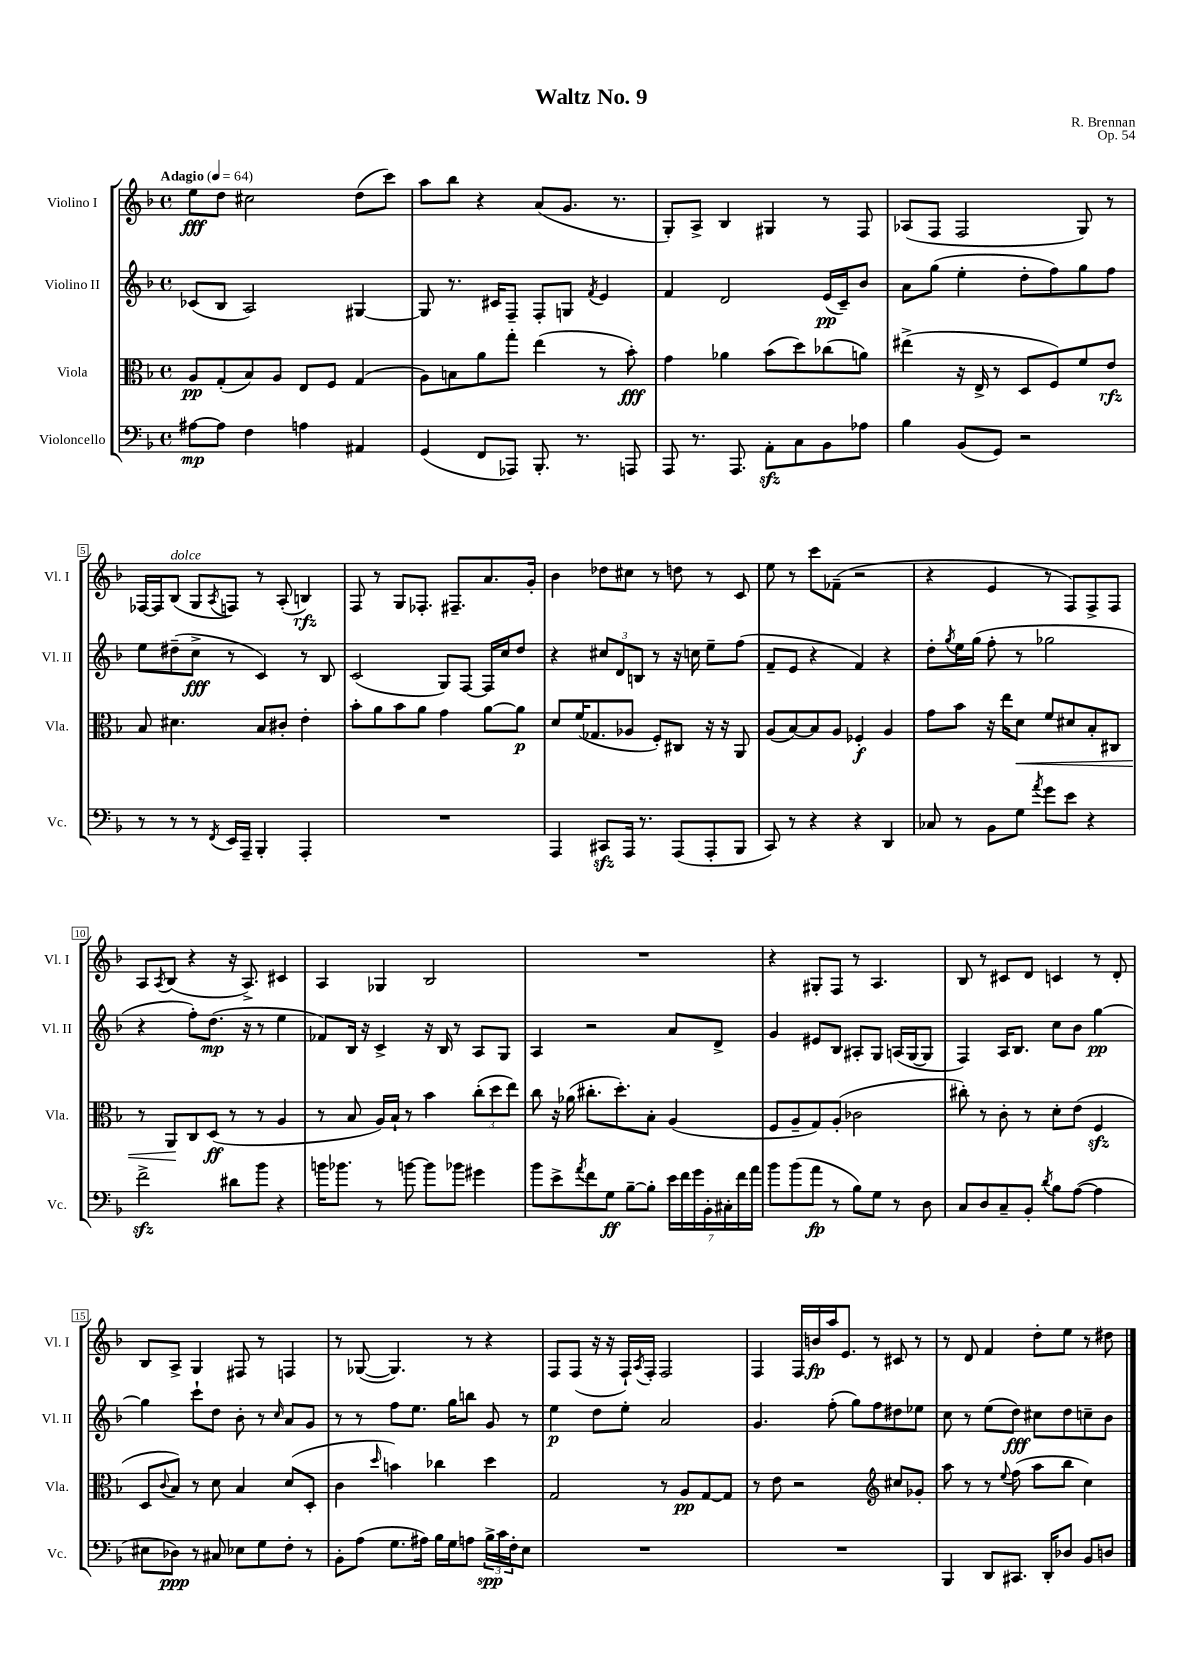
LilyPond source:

\header { title = "Waltz No. 9" composer = "R. Brennan" opus = "Op. 54" }
<<
\new StaffGroup <<
\new Staff = "s0" \with { instrumentName = "Violino I" shortInstrumentName = "Vl. I" } {
    \clef treble \key f \major \defaultTimeSignature \time 4/4 \tempo "Adagio" 4 = 64
    e''8\fff d''8 cis''2 d''8( c'''8) |
    a''8 bes''8 r4 a'8( g'8. r8. |
    g8-.) a8-> bes4 gis4 r8 f8 |
    aes8( f8 f2 g8) r8 |
    fes16~ fes16 bes8^\markup { \italic "dolce" }( g8 \acciaccatura { a8 } f8) r8 a8-.( b4\rfz) |
    f8 r8 g8 fes8.-. fis8.-- a'8. g'16-. |
    bes'4 des''8 cis''8 r8 d''8 r8 c'8 |
    e''8 r8 c'''8 fes'8--( r2 |
    r4 e'4 r8 f8) f8-> f8 |
    a8 \acciaccatura { a8 } bes8( r4 r16 a8.->) cis'4 |
    a4 ges4 bes2 |
    R1 |
    r4 gis8-. f8 r8 a4. |
    bes8 r8 cis'8 d'8 c'4 r8 d'8-. |
    bes8 a8-> g4 fis8 r8 f4 |
    r8 ges8~( ges4.) r8 r4 |
    f8 f8( r16 r16 f16-!) \acciaccatura { a8 } f16-. f2 |
    f4 f16 b'16\fp a''16 e'8. r8 cis'8 r8 |
    r8 d'8 f'4 d''8-. e''8 r8 dis''8 \bar "|." |
}
\new Staff = "s1" \with { instrumentName = "Violino II" shortInstrumentName = "Vl. II" } {
    \clef treble \key f \major \defaultTimeSignature \time 4/4
    ces'8( bes8 a2) gis4~ |
    gis8 r8. cis'16 f8-- f8-. g8 \acciaccatura { f'8 } e'4 |
    f'4 d'2 e'16\pp( c'16--) bes'8 |
    a'8 g''8( e''4-. d''8-. f''8) g''8 f''8 |
    e''8 dis''8--( c''8->\fff r8 c'4) r8 bes8 |
    c'2( g8) f8~ f16 c''16 d''8 |
    r4 \tuplet 3/2 { cis''8 d'8 b8 } r8 r16 c''16 e''8-- f''8( |
    f'8-- e'8 r4 f'4) r4 |
    d''8-. \acciaccatura { g''8 } e''16 g''16( f''8-. r8 ges''2 |
    r4 f''8-.) d''8.\mp( r16 r8 e''4 |
    fes'8) bes16 r16 c'4-> r16 bes16 r8 a8 g8 |
    a4 r2 a'8 d'8-> |
    g'4 eis'8 bes8 ais8-. g8 a16( g16~ g8 |
    f4) a16 bes8. c''8 bes'8 g''4~\pp |
    g''4 c'''8-! d''8 bes'8-. r8 \grace { c''16 } a'8 g'8 |
    r8 r8 f''8 e''8. g''16 b''8 g'8 r8 |
    e''4\p d''8 e''8-. a'2 |
    g'4. f''8-.( g''8) f''8 dis''8 ees''8 |
    c''8 r8 e''8( d''8\fff) cis''8 d''8 c''8-- bes'8 \bar "|." |
}
\new Staff = "s2" \with { instrumentName = "Viola" shortInstrumentName = "Vla." } {
    \clef alto \key f \major \defaultTimeSignature \time 4/4
    a8\pp g8-.( bes8) a8 e8 f8 g4( |
    a8) b8 a'8 g''8-. e''4( r8 bes'8-.\fff) |
    g'4 aes'4 bes'8( d''8) ces''8( a'8) |
    eis''4->( r16 e16-> r8 d8 f8) f'8 e'8\rfz |
    bes8 dis'4. bes8 cis'8-. e'4-. |
    bes'8-. a'8 bes'8 a'8 g'4 a'8~ a'8\p |
    d'8 f'16( ges8. aes8 f8-.) cis8 r16 r16 a,8 |
    a8( bes8~) bes8 a8 fes4-.\f a4 |
    g'8 bes'8 r16 e''16 d'8\< f'8 dis'8 bes8-. cis8 |
    r8 a,8\! c8 d8\ff( r8 r8 a4 |
    r8 bes8 a16) bes16-! r8 bes'4 \tuplet 3/2 { c''8-.( d''8 e''8) } |
    c''8 r16 aes'16( cis''8.-. d''8.-.) bes8-. a4( |
    f8 a8-- g8) a8-.( ces'2 |
    cis''8-.) r8 c'8-. r8 d'8-. e'8( f4\sfz |
    d8 \appoggiatura { c'8 } bes8) r8 d'8 bes4 d'8( d8-. |
    c'4 \grace { d''16 } b'4) ces''4 d''4 |
    g2 r8 a8\pp g8~ g8 |
    r8 e'8 r2 \clef treble cis''8 ges'8-. |
    a''8 r8 r8 \appoggiatura { e''8 } f''8( a''8 bes''8 c''4) \bar "|." |
}
\new Staff = "s3" \with { instrumentName = "Violoncello" shortInstrumentName = "Vc." } {
    \clef bass \key f \major \defaultTimeSignature \time 4/4
    ais8~\mp ais8 f4 a4 ais,4 |
    g,4( f,8 aes,,8) bes,,8.-. r8. a,,8 |
    a,,8 r8. a,,8. a,8-.\sfz c8 bes,8 aes8 |
    bes4 bes,8( g,8) r2 |
    r8 r8 r8 \acciaccatura { f,8 } e,16 a,,16-- bes,,4-. a,,4-. |
    R1 |
    a,,4 cis,8\sfz a,,16 r8. a,,8( a,,8-. bes,,8 |
    c,8) r8 r4 r4 d,4 |
    ces8 r8 bes,8 g8 \acciaccatura { a'8 } g'8 e'8 r4 |
    f'2->\sfz dis'8 bes'8 r4 |
    b'16 bes'8. r8 b'8~ b'8 bes'8 gis'4 |
    bes'8 e'8-> \acciaccatura { a'8 } f'8 g8\ff bes8~-- bes8-. \tuplet 7/4 { e'16 f'16 g'16 bes,16-. cis16-. f'16 a'16 } |
    bes'8 bes'8( a'8\fp r8 bes8) g8 r8 d8 |
    c8 d8 c8-- bes,8-. \acciaccatura { d'8 } bes8 a8~( a4 |
    eis8 des8\ppp) r8 cis8 ees8 g8 f8-. r8 |
    bes,8-. a8( g8. ais16) bes16 g16 a8 \tuplet 3/2 { bes16->\spp c'16 f16-. } e8 |
    R1 |
    R1 |
    bes,,4 d,8 cis,8. d,16-. des8 bes,8 d8 \bar "|." |
}
>>
>>
\layout { \context { \Score \override BarNumber.stencil = #(make-stencil-boxer 0.1 0.3 ly:text-interface::print) } }
